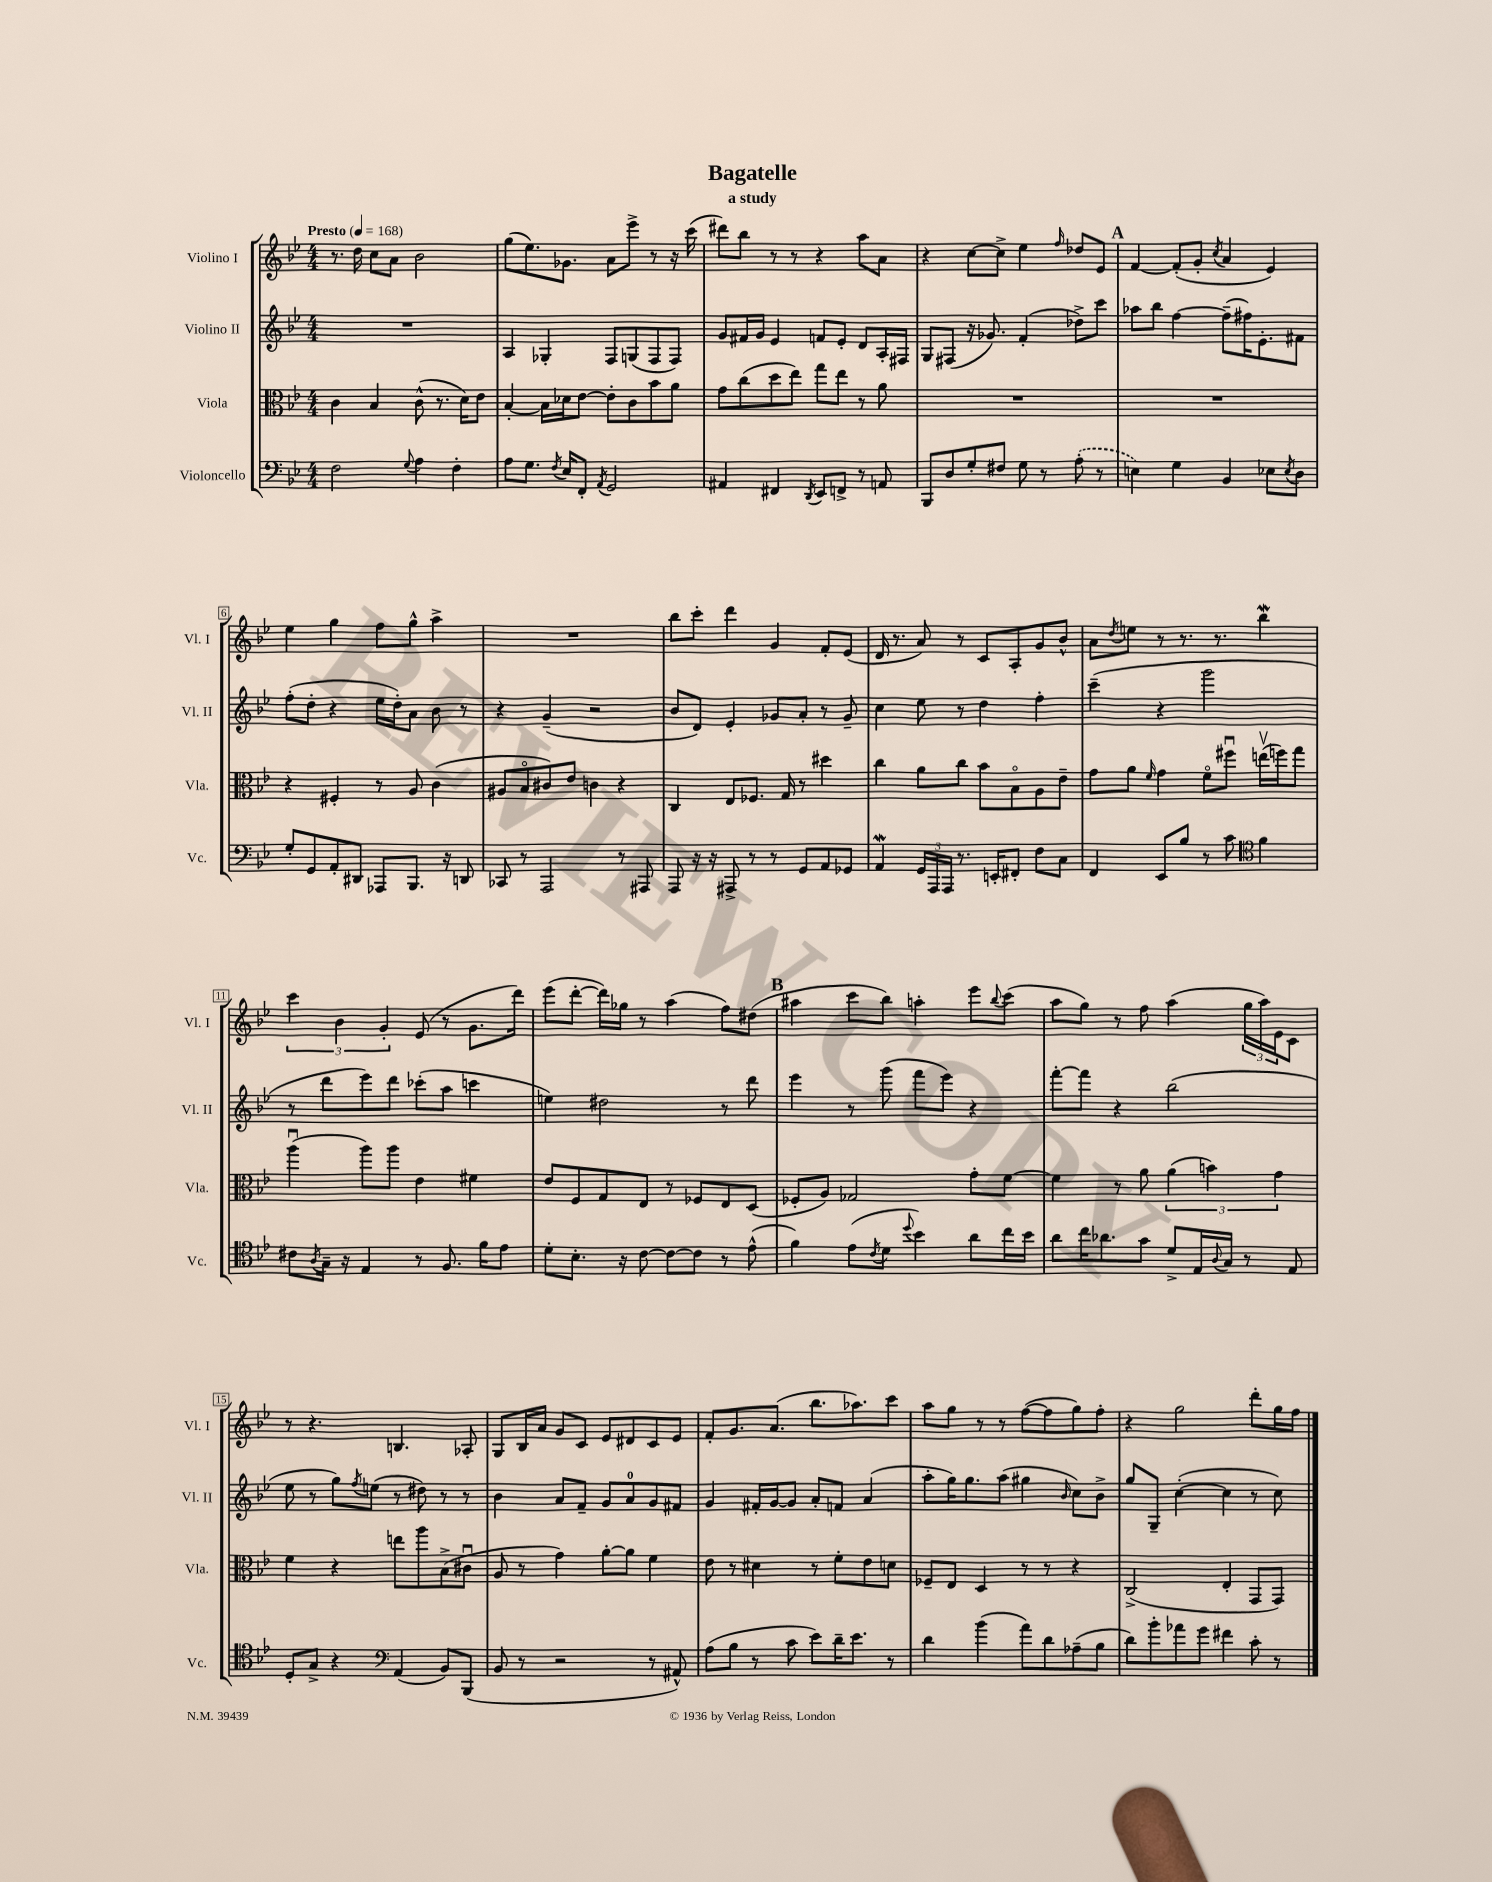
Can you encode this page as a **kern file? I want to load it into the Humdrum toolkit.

**kern	**kern	**kern	**kern
*staff4	*staff3	*staff2	*staff1
*clefF4	*clefC3	*clefG2	*clefG2
*k[b-e-]	*k[b-e-]	*k[b-e-]	*k[b-e-]
*M4/4	*M4/4	*M4/4	*M4/4
*MM168	*MM168	*MM168	*MM168
2F\	4c\	1r	8.r
.	.	.	16dd\
.	4B-/	.	8cc\L
.	.	.	8a\J
8qqG/	.	.	.
4A\	(8c^^\	.	2b-\
.	8.r	.	.
4F'\	.	.	.
.	16d\LK)	.	.
.	8e-\J	.	.
=	=	=	=
8A\L	[4B-'/	4A/	(8gg\L
8.G\J	.	.	8.ee-\)
.	16B-\]LL	4G-'/	.
8qF/	.	.	.
16E-/LK	16d-\J	.	8.g-\J
8FF'/J	[8e-\J	.	.
8qAA/	.	.	.
2GG/	8e-'\]L	8F/L	8a\L
.	8c\	(8G/	8eee-^\J
.	8b-\	8F/	8r
.	8a\J	8F/J)	16r
.	.	.	(16ccc\
=	=	=	=
4AA#/	8g\L	8g/L	8ddd#\L)
.	(8cc\	16f#/L	8bb-\J
.	.	16g/JJ	.
4FF#/	8dd\	4e-/	8r
.	8ee-\J)	.	8r
8qDD/	.	.	.
8EE-/L	8gg\L	8f/L	4r
8FF^/J	8ee-\J	8e-'/J	.
8r	8r	8d/L	8aa\L
8AA/	8a\	16A'/L	8a\J
.	.	16F#/JJ	.
=	=	=	=
8BBB-/L	1r	8G/L	4r
8D/	.	(8F#/J	.
8G'/	.	16r	[8cc\L
.	.	8.g-/)	.
8F#/J	.	.	8cc^\]J
8G\	.	(4f'/	4ee-\
8r	.	.	.
.	.	.	16qqff/
(8A'\	.	8dd-^\L)	8dd-/L
8r	.	8ccc\J	8e-/J
=	=	=	=
4E\)	1r	8aa-\L	[4f/
.	.	8bb-\J	.
4G\	.	[4ff\	(8f'/]L
.	.	.	8g'/J
.	.	.	8qcc/
4BB-/	.	(8ff~\]L	4a/
.	.	16ff#\K)	.
.	.	8.e-'\	.
8E-\L	.	.	4e-/)
8qE-/	.	.	.
8D\J	.	8f#\J	.
=	=	=	=
8G'/L	4r	(8ff'\L	4ee-\
8GG/	.	8dd'\J	.
8AA'/	4F#'/	4r	4gg\
8DD#/J	.	.	.
8AAA-/L	8r	16ee-\LL	8ff\L
.	.	16dd'\J)	.
8.BBB-/J	8A/	8a\J	8gg^^\J
.	(4c\	8b-\	4aa^\
16r	.	.	.
8DD/	.	8r	.
=	=	=	=
8CC-/	8A#/L	4r	1r
8r	8B-o/	.	.
2AAA/	8c#/)	(4g~/	.
.	8e-/J	.	.
.	4c\	2r	.
8r	4r	.	.
8AAA#/	.	.	.
=	=	=	=
8AAA/	4C/	8b-/L	8bb-\L
16r	.	8d/J)	8ccc'\J
16r	.	.	.
8AAA#^/	8E-/L	4e-'/	4ddd\
8r	8.F-/J	.	.
8r	.	8g-/L	4g/
.	16G/	.	.
8GG/L	8r	8a'/J	.
8AA/	4dd#\	8r	8f'/L
8GG-/J	.	8g-~/	(8e-/J
=	=	=	=
4AA/	4cc\	4cc\	16d/
.	.	.	8.r
24GG/LL	8a\L	8ee-\	8a/)
24AAA/	.	.	.
24AAA/JJ	.	.	.
8.r	8cc\J	8r	8r
.	8b-\L	4dd\	8c/L
16EE'/LK	.	.	.
8FF#'/J	8B-o\	.	8A'/
8F\L	8A\	4ff'\	8g/
8C\J	8e-~\J	.	8b-^^/J
=	=	=	=
4FF/	8g\L	(4ccc~\	8a\L
.	.	.	8qdd/
.	8a\J	.	8ee\J
.	16qqf/	.	.
8EE-/L	4g\	4r	8r
8B-/J	.	.	8.r
8r	8fo\L	2ggg\	.
.	.	.	8.r
8c\	8ff#u\J	.	.
*clefC4	*	*	*
4f\	(16eev\LL	.	4bb-\
.	16ff\J)	.	.
.	8gg\J	.	.
=	=	=	=
8c#\L	(4aau\	8r	6ccc\
8qA/	.	.	.
16G~\Jk	.	8ddd\L	.
.	.	.	6b-\
16r	.	.	.
4E-/	8aa\L)	8eee-\)	.
.	.	.	6g'/
.	8aa\J	8ddd\J	.
8r	4e-\	(8ccc-'\L	(8e-/
8.F/	.	8aa\J	8r
.	4f#\	4ccc\	8.g\L
16f\LK	.	.	.
8e-\J	.	.	.
.	.	.	16ddd\Jk)
=	=	=	=
8d'\L	8e-/L	4ee\)	(8eee-\L
8.B-'\J	8F/	.	[8ddd'\J
.	8G/	2dd#\	16ddd\]LL)
16r	.	.	16gg-\JJ
[8c\	8E-/J	.	8r
8c\_L	8r	.	(4aa\
8c\]J	8F-/L	.	.
8r	8E-/	8r	8ff\L)
(8e-^^\	(8D/J	8ddd\	(8dd#\J
=	=	=	=
4f\)	8F-'/L	4eee-\	4aa#\
.	8A/J)	.	.
(8e-\L	2G-/	8r	8ccc\L
8qc/	.	.	.
8d\J	.	(8ggg\	8bb-\J)
8qqdd/	.	.	.
4b-\)	.	8fff\L	4aa'\
.	.	8eee-\J)	.
8a\L	8g'\L	4r	8eee-\L
.	.	.	8qqbb-/
16cc\L	[8f\J	.	(8ccc\J
16b-\JJ	.	.	.
=	=	=	=
8a\L	4f\]	[8fff'\L	8aa\L
16cc\K	.	8fff\]J	8gg\J)
8.a-\	.	.	.
.	8r	4r	8r
8g\J	8a\	.	8ff\
8d^/L	(6a\	(2bb-\	(4aa\
16E-/L	.	.	.
.	6b\)	.	.
8qqA/	.	.	.
16G/JJ	.	.	.
8r	.	.	24gg\LL
.	.	.	24aa\)
.	6g\	.	24e-\J
8E-/	.	.	8c\J
=	=	=	=
8D'/L	4f\	8ee-\	8r
8G^/J	.	8r	4.r
4r	4r	8gg\L)	.
.	.	8qff/	.
.	.	(8ee\J	.
*clefF4	*	*	*
(4AA/	8ee\L	8r	4.B/
.	8aa\	8dd#\)	.
8BB-/L)	(8B-^\	8r	.
(8BBB-/J	8c#u\J	8r	8A-'/
=	=	=	=
8BB-/	8A/	4b-\	8G/L
8r	8r	.	16B-/L
.	.	.	16a/JJ
2r	4g\)	8a/L	8g/L
.	.	8f~/J	8c/J
.	[8a'\L	8g/L	8e-/L
.	8a\]J	8a/	8d#/
8r	4f\	8g/	8c/
8AA#^^/)	.	8f#/J	8e-/J
=	=	=	=
(8A\L	8e-\	4g/	8f'/L
8B-\J	8r	.	8.g/
8r	4d#\	16f#'/LL	.
.	.	[16g/J	(8.a/J
8c\	.	8g/]J	.
8e-\L)	8r	8a'/L	8.bb-\L
16d~\K	8f'\L	8f/J	.
8.e-\J	.	.	8.aa-\)
.	8e-\	(4a/	.
8r	8d\J	.	8ccc\J
=	=	=	=
4d\	8F-~/L	8aa'\L	8aa\L
.	8E-/J	16gg\K)	8gg\J
.	.	8.gg\	.
(4b-\	4D/	.	8r
.	.	(8aa\J	8r
8a\L)	8r	4gg#\	([8ff\L
8d\	8r	.	8ff\]
.	.	16qqb-/	.
(8A-~\	4r	8cc\L)	8gg\)
8B-\J	.	8b-^\J	8ff'\J
=	=	=	=
8d\L)	(2C^/	8gg/L	4r
8b-'\	.	8G~/J	.
8a-\	.	([4cc'\	2gg\
8g\J	.	.	.
4f#\	4E-'/	4cc\]	.
8c'\	8GG/L	8r	8ddd'\L
8r	8GG/J)	8cc\)	16gg\L
.	.	.	16ff\JJ
==	==	==	==
*-	*-	*-	*-
